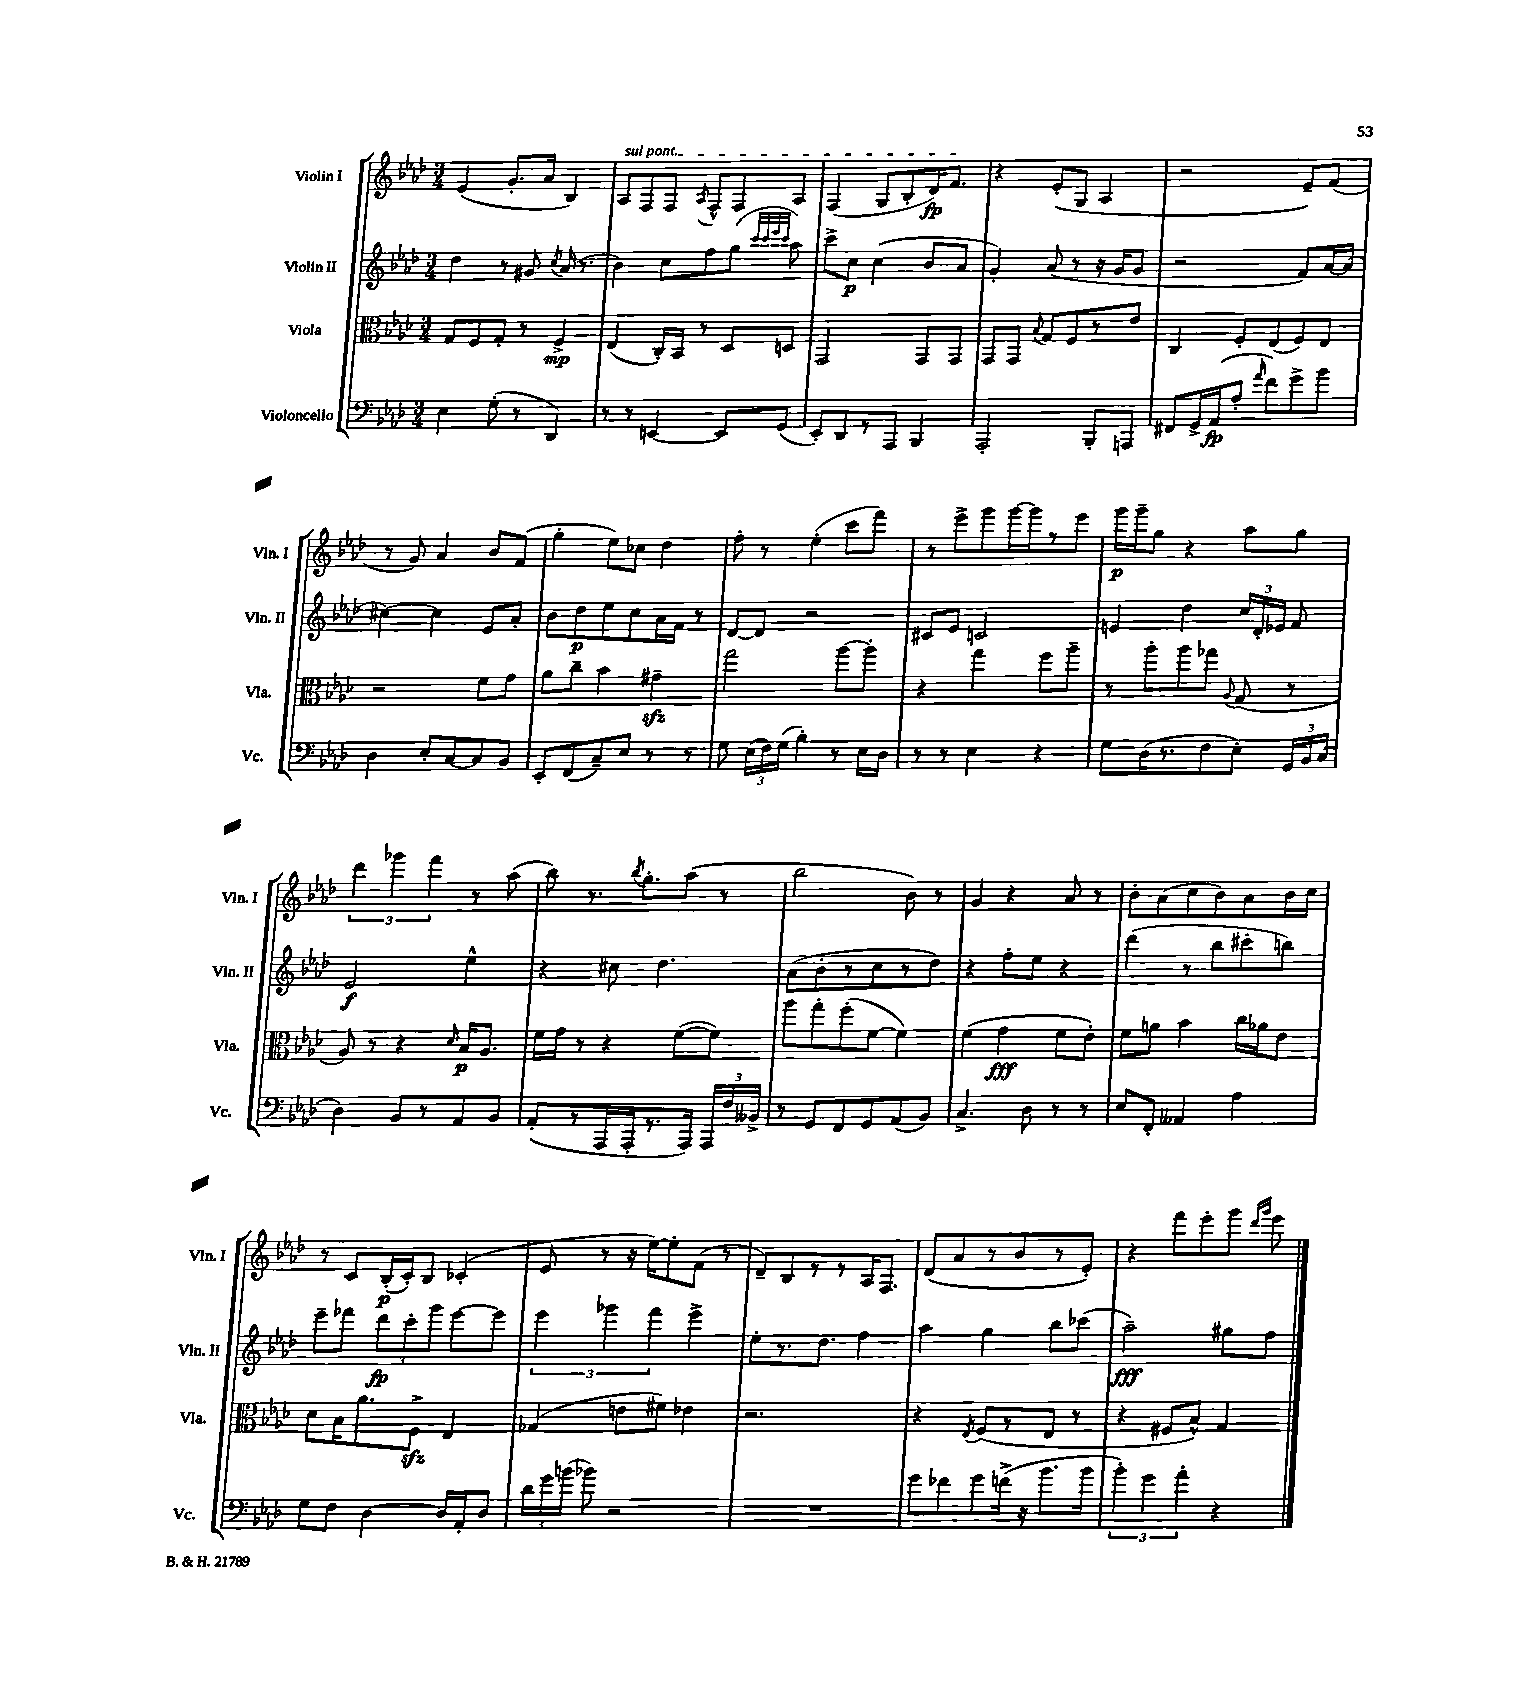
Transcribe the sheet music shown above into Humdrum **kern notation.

**kern	**kern	**kern	**kern
*staff4	*staff3	*staff2	*staff1
*clefF4	*clefC3	*clefG2	*clefG2
*k[b-e-a-d-]	*k[b-e-a-d-]	*k[b-e-a-d-]	*k[b-e-a-d-]
*M3/4	*M3/4	*M3/4	*M3/4
4E-	8G	4dd-	(4e-
.	8F	.	.
(8G'	8G'	8r	8.g'
8r	8r	8g#	.
.	.	.	16a-
.	.	8qcc	.
4DD-)	4F^	(16a-	4B-)
.	.	8.r	.
=	=	=	=
8r	(4E-	4b-)	8A-
8r	.	.	8F
[4EE	16C')	8cc	8F
.	16BB-	.	.
.	.	.	8qA-
.	8r	8ff	8F^^
8EE]	8D-	(8gg	8F
.	.	32qqccc	.
.	.	32qqccc	.
.	.	32qqeee-	.
.	.	32qqccc	.
(8GG	8D	8aa-)	8A-
=	=	=	=
8EE-')	2GG	8ccc^	(4F
8DD-	.	8cc	.
8r	.	(4cc	8G
8AAA-	.	.	8B-'
4BBB-	8GG	8b-	16d-)
.	.	.	8.f
.	8GG	8a-	.
=	=	=	=
2AAA-'	8GG	4g')	4r
.	8GG	.	.
.	8qqB-	.	.
.	8G	(8a-	(8e-'
.	8F	8r	8G
8BBB-'	8r	16r	4A-
.	.	16g	.
8AAA	8e-	8g	.
=	=	=	=
8FF#	4C	2r	2r
16GG^	.	.	.
(16AA-	.	.	.
8A-'	8F'	.	.
16qqa-	.	.	.
8f)	(8E-	.	.
8g^	8F)	8f)	8e-~)
8b-	8E-	[16a-	(8f
.	.	(16a-]	.
=	=	=	=
4D-	2r	[4cc#)	8r
.	.	.	8g)
8E-'	.	4cc#]	4a-
[8C	.	.	.
8C]	8f	8e-	8b-
8BB-	8g	8a-'	(8f
=	=	=	=
8EE-'	8a-	8b-	4gg'
(8FF	8cc~	8dd-	.
8C~)	4b-	8ee-	8ee-)
8E-	.	8cc	8cc-
8r	4g#~	16a-	4dd-
.	.	16f	.
8r	.	8r	.
=	=	=	=
8G	2gg	[8d-	8ff'
(24E-	.	8d-]	8r
24F)	.	.	.
(24G	.	.	.
4B-')	.	2r	(4ee-'
8r	[8aa-	.	8ccc
16E-	8aa-']	.	8fff)
16D-	.	.	.
=	=	=	=
8r	4r	8c#	8r
8r	.	8e-	8eee-^
4E-	4gg	2c	8ggg
.	.	.	[16ggg
.	.	.	16ggg]
4r	8ff	.	8r
.	8aa-~	.	8eee-
=	=	=	=
8G	8r	4e	16ggg
.	.	.	16ggg~
(16D-	8aa-'	.	8gg
8.r	.	.	.
.	8aa-	4dd-	4r
8F	8gg-	.	.
.	8qqA-	.	.
8E-')	(8G	24cc	8aa-
.	.	24d-'	.
.	.	24e-	.
24GG	8r	8f	8gg
24BB-	.	.	.
(24C	.	.	.
=	=	=	=
4D-)	8A-)	2e-	6ddd-
.	8r	.	.
.	.	.	6ggg-
8BB-	4r	.	.
.	.	.	6fff
8r	.	.	.
.	16qqd-	.	.
8AA-	16B-	4ee-^^	8r
.	8.A-	.	.
8BB-	.	.	(8aa-
=	=	=	=
(8AA-'	16f	4r	8bb-)
.	16g	.	.
8r	8r	.	8.r
16AAA-	4r	8cc#	.
.	.	.	8qbb-
16AAA-'	.	.	8.gg'
8.r	.	4.dd-	.
.	([8f	.	(8aa-
16AAA-)	.	.	.
24AAA-	8f])	.	8r
24F	.	.	.
24BB--^	.	.	.
=	=	=	=
8r	8aa-	(8a-	2bb-
8GG	8gg'	8b-'	.
8FF	(8ff'	8r	.
8GG	[8f	8cc	.
(8AA-	4f])	8r	8b-)
8BB-)	.	8dd-)	8r
=	=	=	=
4.C^	(4f	4r	4g
.	4g	8ff'	4r
8D-	.	8ee-	.
8r	8f	4r	8a-
8r	8e-')	.	8r
=	=	=	=
8E-	8f	(4ddd-	8b-'
8FF'	8a	.	(8a-
4AA--	4b-	8r	8cc
.	.	8bb-	8b-)
4A-	16cc	8ccc#'	8a-
.	16a-	.	.
.	8e-	8bb)	16b-
.	.	.	16cc
=	=	=	=
8G	8d-	8eee-~	8r
8F	16B-	8fff-	8c
.	8.a-	.	.
[4D-	.	12ddd-	(16B-'
.	.	.	16c')
.	.	12ccc'	.
.	8F^	.	8B-
.	.	12ggg	.
16D-]	4E-	[8eee-	(4c-'
16AA-'	.	.	.
8D-	.	8eee-]	.
=	=	=	=
24d-	(4G-	6eee-	8e-
24g	.	.	.
(24b	.	.	.
8b-)	.	.	8r
.	.	6ggg-	.
2r	8e	.	16r
.	.	.	[16ee-)
.	.	6fff	.
.	8f#)	.	8ee-']
.	4e-	4eee-^	(8f
.	.	.	8r
=	=	=	=
2.r	2.r	8ee-'	8d-~)
.	.	8.r	8B-
.	.	.	8r
.	.	8.dd-	.
.	.	.	8r
.	.	4ff	16A-
.	.	.	8.F
=	=	=	=
8g	4r	4aa-	(8d-
8f-	.	.	8a-
.	8qE-	.	.
8g	(8F	4gg	8r
(16f^	8r	.	8b-
16r	.	.	.
8.b-	8E-	8bb-	8r
.	8r	(8ccc-	8e-')
16b-	.	.	.
=	=	=	=
6b-')	4r	2aa-~)	4r
6g	.	.	.
.	8F#	.	8fff
6a-'	.	.	.
.	8B-^^)	.	8eee-'
4r	4G	8gg#	8ggg
.	.	.	16qqddd-
.	.	.	16qqggg
.	.	8ff	8eee-
==	==	==	==
*-	*-	*-	*-
